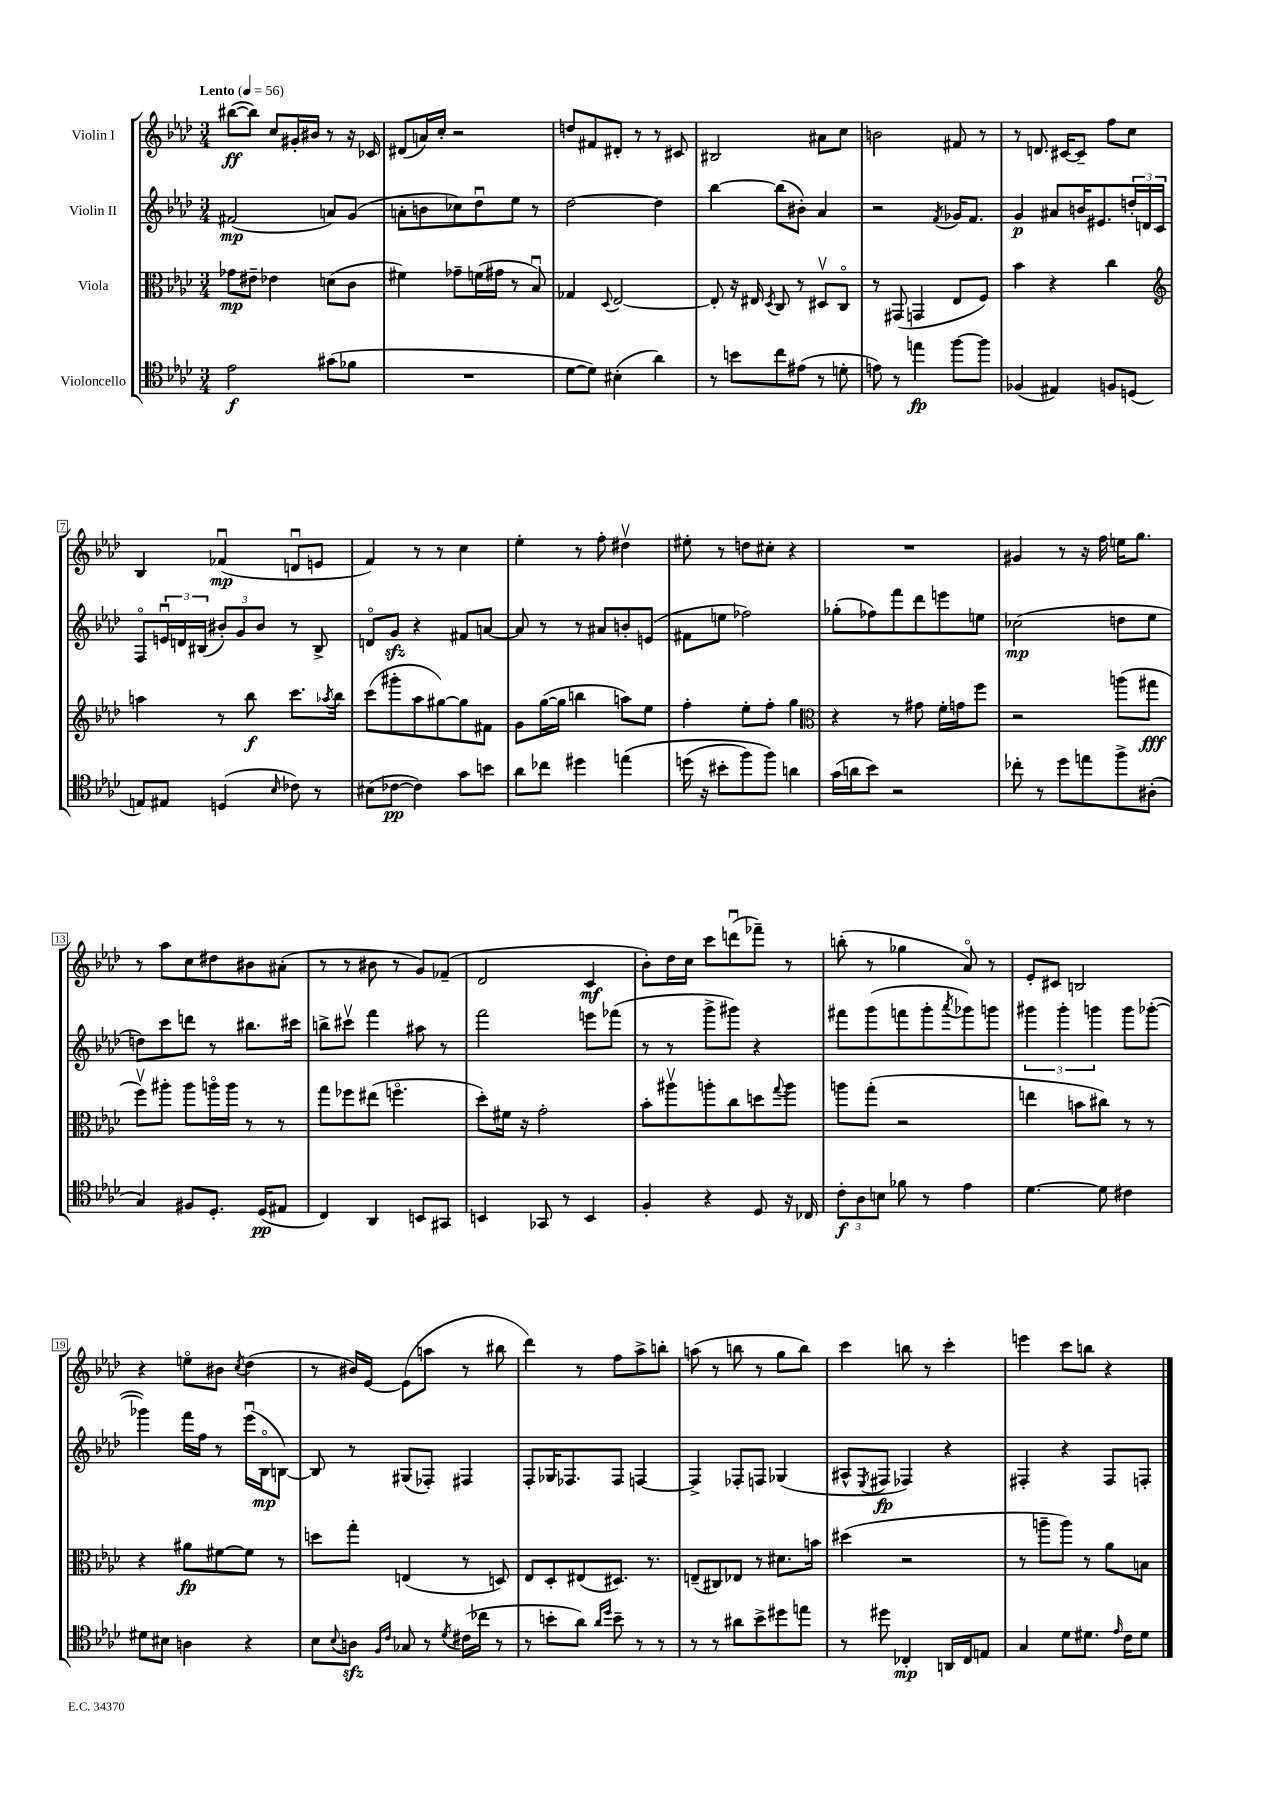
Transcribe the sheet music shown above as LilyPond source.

<<
\new StaffGroup <<
\new Staff = "s0" \with { instrumentName = "Violin I" } {
    \clef treble \key aes \major \numericTimeSignature \time 3/4 \tempo "Lento" 4 = 56
    bis''8~\ff( bis''8) c''8 gis'16-. bis'16 r8 r16 ces'16 |
    dis'8( a'16) c''16-. r2 |
    d''8 fis'8 dis'8-. r8 r8 cis'8 |
    bis2 ais'8 c''8 |
    b'2 fis'8 r8 |
    r8 d'8. cis'16~ cis'8-- f''8 c''8 |
    bes4 fes'4\downbow\mp( d'8\downbow e'8 |
    f'4) r8 r8 c''4 |
    ees''4-. r8 f''8-. dis''4\upbow |
    eis''8-. r8 d''8 cis''8-. r4 |
    R2. |
    gis'4 r8 r16 f''16 e''16 g''8. |
    r8 aes''8 c''8 dis''8 bis'8 ais'8-.( |
    r8 r8 bis'8 r8 g'8) fes'8--( |
    des'2 c'4\mf |
    bes'8-.) des''16 c''16 c'''8 d'''8\downbow( fes'''8--) r8 |
    b''8-.( r8 ges''4 aes'8\flageolet) r8 |
    ees'8-. cis'8 b2 |
    r4 e''8\flageolet bis'8 \acciaccatura { c''8 } des''4( |
    r8 bis'16) ees'16~ ees'8( a''8 r8 bis''8 |
    des'''4) r8 f''8 aes''8-> b''8-. |
    a''8( r8 b''8 r8 g''8 b''8) |
    c'''4 b''8 r8 c'''4-. |
    e'''4 c'''8 b''8 r4 \bar "|." |
}
\new Staff = "s1" \with { instrumentName = "Violin II" } {
    \clef treble \key aes \major \numericTimeSignature \time 3/4
    fis'2\mp( a'8) g'8( |
    a'8-. b'8 ces''8) des''8\downbow ees''8 r8 |
    des''2~ des''4 |
    bes''4~ bes''8( bis'8-.) aes'4 |
    r2 \acciaccatura { f'8 } ges'16 f'8. |
    g'4\p ais'8 b'16 eis'8. \tuplet 3/2 { d''16-. d'16 c'16 } |
    f8\flageolet \tuplet 3/2 { e'16\downbow d'16 bis16( } \tuplet 3/2 { bis'8-.) g'8 bis'8 } r8 bis8-> |
    d'8\flageolet g'8\sfz r4 fis'8 a'8~ |
    a'8 r8 r8 ais'8 b'8-. e'8( |
    fis'8 e''8 fes''2) |
    ges''8-.( fes''8) f'''8 des'''8 e'''8 e''8 |
    ces''2\mp( d''8 ees''8 |
    d''8) c'''8 d'''8 r8 bis''8. cis'''16 |
    b''8-> cis'''8\upbow f'''4 ais''8 r8 |
    f'''2 e'''8 fes'''8( |
    r8 r8 g'''8-> gis'''8) r4 |
    fis'''8 g'''8( f'''8 g'''8-. \acciaccatura { aes'''8 } ges'''8) g'''8 |
    \tuplet 3/2 { gis'''4 gis'''4-. g'''4 } g'''8 ges'''8~-.( |
    ges'''4) f'''16 f''16 r8 ees'''16\downbow( bes16\flageolet\mp b8~) |
    b8 r8 gis8( fes8-.) fis4 |
    f8-. ges16 fes8. fes8 f4~ |
    f4-> fes8-. f8 ges4( |
    ais8-^ \acciaccatura { ees8 } fis8\fp fes4) r4 |
    fis4-. r4 fis8 f8-. \bar "|." |
}
\new Staff = "s2" \with { instrumentName = "Viola" } {
    \clef alto \key aes \major \numericTimeSignature \time 3/4
    ges'8\mp eis'8-- ees'4 d'8( c'8 |
    fis'4) ges'8-- f'16( gis'16 r8 bes8\downbow) |
    ges4 \appoggiatura { des8 } ees2~ |
    ees8-. r16 eis16 \acciaccatura { des8 } c8 r8 dis8\upbow c8\flageolet |
    r8 gis,8( g,4 ees8 f8) |
    bes'4 r4 c''4 |
    \clef treble a''4 r8 bes''8\f c'''8. \acciaccatura { aes''8 } bes''16 |
    c'''8( gis'''8-. aes''8 gis''8~) gis''8 fis'8 |
    g'8 g''16~( g''16 b''4 a''8) ees''8 |
    f''4-. ees''8-. f''8-. g''4 |
    \clef alto r4 r8 gis'8 f'16-. g'16 f''8 |
    r2 a''8( gis''8\fff |
    f''8\upbow) ais''8-. ais''8 a''16\flageolet a''16 r8 r8 |
    g''8 fes''8 eis''8( f''4.\flageolet |
    des''8-.) fis'16 r16 g'2-. |
    bes'8-. ais''8\upbow a''8-. c''8 d''8 \appoggiatura { g''8 } a''8 |
    a''8 g''8-.( r2 |
    e''4 b'8 cis''8) r8 r8 |
    r4 ais'8\fp fis'8~ fis'8 r8 |
    d''8 g''8-. e4( r8 d8) |
    ees8 des8-. eis8( dis8.) r8. |
    e8--( cis8) ees8 r8 dis'8. b'16 |
    dis''4( r2 |
    r8 a''8-- a''8) r8 aes'8 b8 \bar "|." |
}
\new Staff = "s3" \with { instrumentName = "Violoncello" } {
    \clef tenor \key aes \major \numericTimeSignature \time 3/4
    ees'2\f gis'8( fes'8 |
    R2. |
    des'8~ des'8) bis4-.( aes'4) |
    r8 b'8 c''8 eis'8( r8 d'8-. |
    e'8) r8 e''4\fp f''8~ f''8 |
    fes4( eis4) f8 d8( |
    e8) eis8 d4( \grace { bes16 } ces'8) r8 |
    bis8( ces'8~\pp ces'4) g'8 b'8 |
    aes'8 ces''8 dis''4 e''4\( |
    d''16( r16 bis'8-. f''8) f''8\) a'4 |
    g'16( a'16 bes'8) r2 |
    ces''8-. r8 des''8 e''8 f''8-> ais8-.( |
    g4) fis8 des8.-. des16\pp( eis8 |
    c4) aes,4 b,8 gis,8 |
    b,4 ges,8 r8 b,4 |
    f4-. r4 des8 r16 ces16 |
    \tuplet 3/2 { c'8-.\f aes8 b8 } fes'8 r8 ees'4 |
    des'4.~ des'8 cis'4 |
    dis'8 bis8 a4 r4 |
    bes8 \appoggiatura { bes8 } a8\sfz \grace { f16 c'16 } ges8 r8 \acciaccatura { des'8 } cis'16( ces''16 r8 |
    r8 b'8-. aes'8) \grace { aes'16 des''16 } b'8-- r8 r8 |
    r8 r8 ais'8 bes'8-> dis''8 e''8 |
    r8 dis''8 ces4-.\mp a,16 ces16 e8 |
    g4 des'8 dis'8. \grace { ees'16 } c'16 dis'8 \bar "|." |
}
>>
>>
\layout { \context { \Score \override BarNumber.stencil = #(make-stencil-boxer 0.1 0.3 ly:text-interface::print) } }
